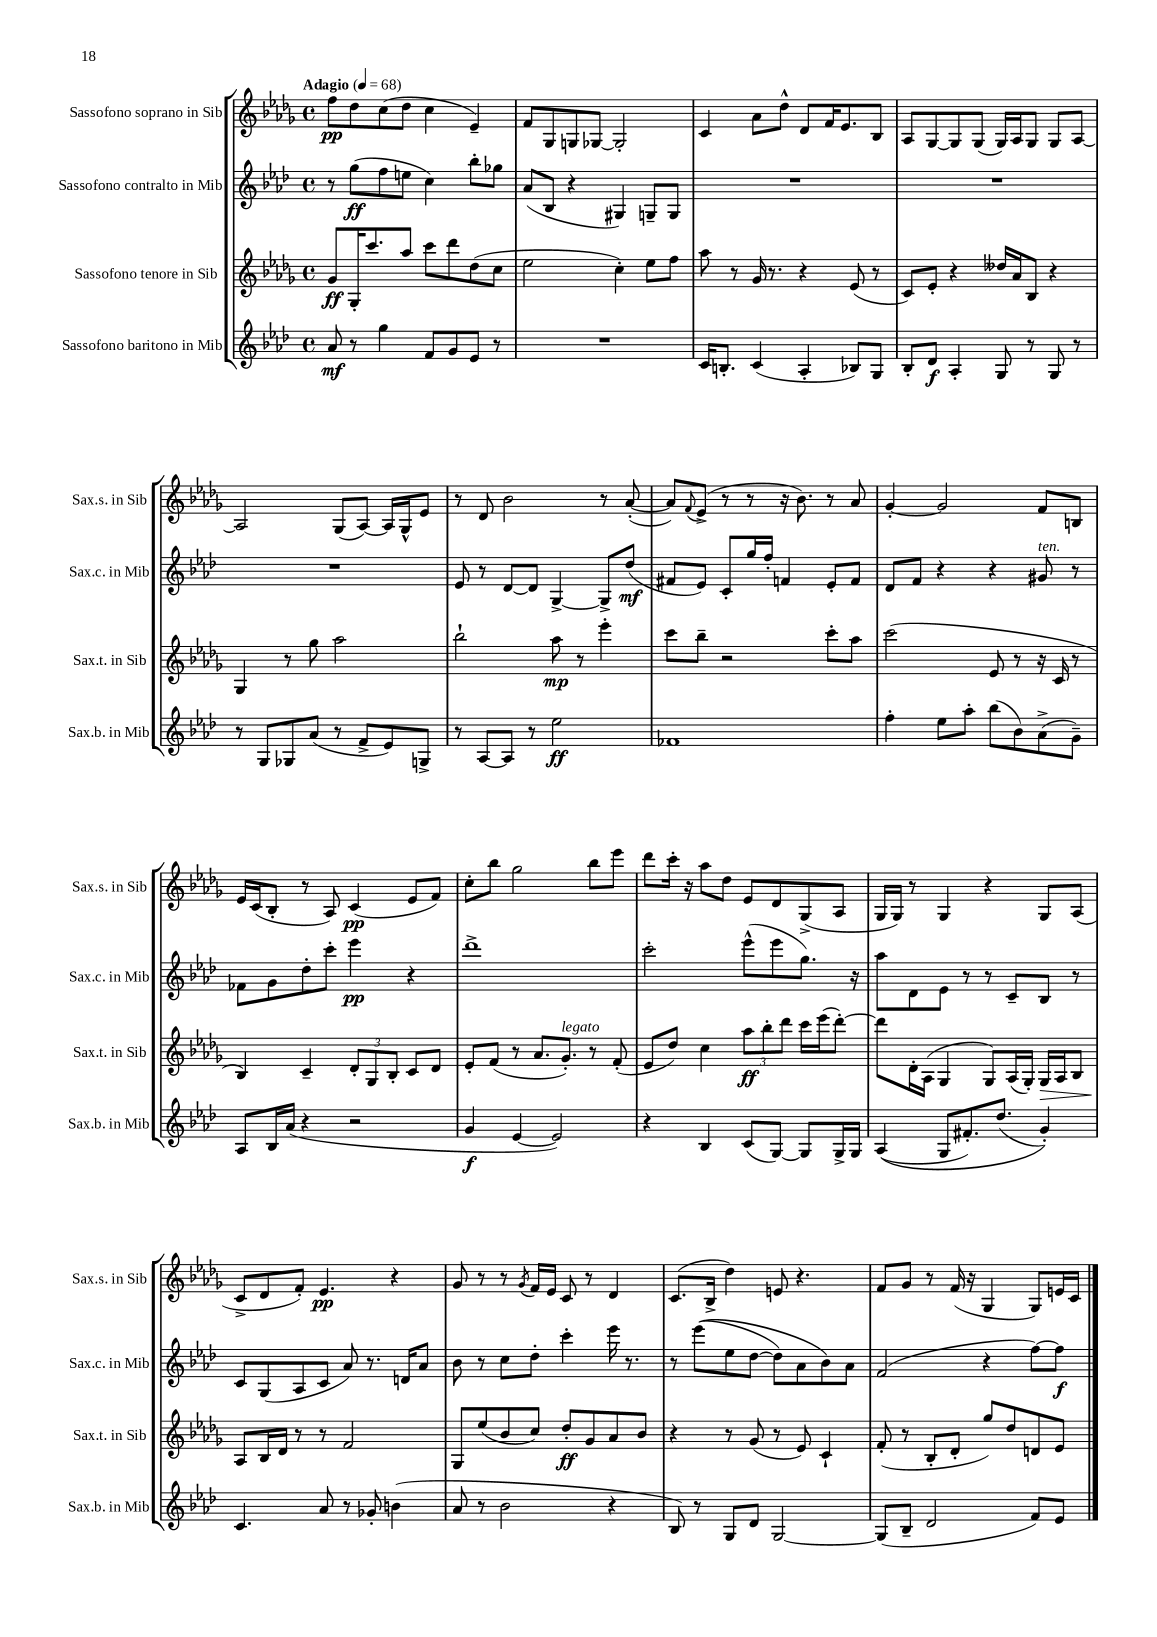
<<
\new StaffGroup <<
\new Staff = "s0" \with { instrumentName = "Sassofono soprano in Sib" shortInstrumentName = "Sax.s. in Sib" } {
    \clef treble \key des \major \defaultTimeSignature \time 4/4 \tempo "Adagio" 4 = 68
    f''8\pp des''8 c''8( des''8 c''4 ees'4--) |
    f'8 ges8 g8 ges8~ ges2-. |
    c'4 aes'8 des''8-^ des'8 f'16 ees'8. bes8 |
    aes8 ges8~ ges8 ges8( ges16) aes16 ges8 ges8 aes8~ |
    aes2 ges8( aes8~) aes16 ges16-^ ees'8 |
    r8 des'8 bes'2 r8 aes'8~-.( |
    aes'8) \appoggiatura { f'8 } ees'8->( r8 r8 r16 bes'8.) r8 aes'8 |
    ges'4~-. ges'2 f'8 b8 |
    ees'16 c'16( bes8-. r8 aes8) c'4\pp( ees'8 f'8) |
    c''8-. bes''8 ges''2 bes''8 ees'''8 |
    des'''8 c'''16-. r16 aes''8 des''8 ees'8 des'8 ges8->( aes8 |
    ges16 ges16) r8 ges4 r4 ges8 aes8( |
    c'8-> des'8 f'8-.) ees'4.\pp r4 |
    ges'8 r8 r8 \acciaccatura { ges'8 } f'16 ees'16 c'8 r8 des'4 |
    c'8.( bes16-> des''4) e'8 r4. |
    f'8 ges'8 r8 f'16( r16 ges4 ges8) e'16 c'16 \bar "|." |
}
\new Staff = "s1" \with { instrumentName = "Sassofono contralto in Mib" shortInstrumentName = "Sax.c. in Mib" } {
    \clef treble \key aes \major \defaultTimeSignature \time 4/4
    r8 g''8\ff( f''8 e''8 c''4) bes''8-. ges''8 |
    aes'8( bes8 r4 gis4) g8-- g8 |
    R1 |
    R1 |
    R1 |
    ees'8 r8 des'8~ des'8 g4~-> g8-> des''8\mf( |
    fis'8 ees'8) c'8-. g''16 f''16-. f'4 ees'8-. f'8 |
    des'8 f'8 r4 r4 gis'8^\markup { \italic "ten." } r8 |
    fes'8 g'8 des''8-. c'''8-. ees'''4\pp r4 |
    des'''1-> |
    c'''2-. ees'''8-^( ees'''8 g''8.) r16 |
    aes''8 des'8 ees'8 r8 r8 c'8-- bes8 r8 |
    c'8 g8( aes8 c'8 aes'8) r8. d'16 aes'8 |
    bes'8 r8 c''8 des''8-. c'''4-. ees'''16 r8. |
    r8 ees'''8(\( ees''8 des''8~ des''8) aes'8 bes'8\) aes'8 |
    f'2( r4 f''8~) f''8\f \bar "|." |
}
\new Staff = "s2" \with { instrumentName = "Sassofono tenore in Sib" shortInstrumentName = "Sax.t. in Sib" } {
    \clef treble \key des \major \defaultTimeSignature \time 4/4
    ges'8\ff ges16-. c'''8. aes''8 c'''8 des'''8 des''8( c''8 |
    ees''2 c''4-.) ees''8 f''8 |
    aes''8 r8 ges'16 r8. r4 ees'8( r8 |
    c'8) ees'8-. r4 deses''16 aes'16 bes8 r4 |
    ges4 r8 ges''8 aes''2 |
    bes''2-! aes''8\mp r8 ees'''4-. |
    c'''8 bes''8-- r2 c'''8-. aes''8 |
    c'''2( ees'8 r8 r16 c'16 r8 |
    bes4) c'4-- \tuplet 3/2 { des'8-. ges8 bes8-. } c'8 des'8 |
    ees'8-. f'8( r8 aes'8. ges'8.-.^\markup { \italic "legato" }) r8 f'8-.( |
    ees'8 des''8) c''4 \tuplet 3/2 { aes''8\ff bes''8-. des'''8 } c'''16 ees'''16( des'''8~-.) |
    des'''8 des'16-. aes16( ges4 ges8) aes16( ges16-.) ges16\> aes16 bes8 |
    aes8\! bes16 des'16 r8 r8 f'2 |
    ges8 ees''8( bes'8 c''8) des''8-.\ff ges'8 aes'8 bes'8 |
    r4 r8 ges'8( r8 ees'8) c'4-! |
    f'8-.( r8 bes8-. des'8-. ges''8) des''8 d'8 ees'8 \bar "|." |
}
\new Staff = "s3" \with { instrumentName = "Sassofono baritono in Mib" shortInstrumentName = "Sax.b. in Mib" } {
    \clef treble \key aes \major \defaultTimeSignature \time 4/4
    aes'8\mf r8 g''4 f'8 g'8 ees'8 r8 |
    R1 |
    c'16 b8.-. c'4( aes4-. bes8) g8 |
    bes8-. des'8\f aes4-. g8 r8 g8 r8 |
    r8 g8 ges8 aes'8( r8 f'8-> ees'8) g8-> |
    r8 aes8~ aes8 r8 ees''2\ff |
    fes'1 |
    f''4-. ees''8 aes''8-. bes''8( bes'8) aes'8->( g'8--) |
    aes8 bes16 aes'16( r4 r2 |
    g'4\f ees'4~ ees'2) |
    r4 bes4 c'8( g8~) g8 g16-> g16 |
    aes4(\( g8 fis'8.-.) des''8.( g'4-.)\) |
    c'4. aes'8 r8 ges'8-. b'4( |
    aes'8 r8 bes'2 r4 |
    bes8) r8 g8 des'8 g2~ |
    g8( bes8-- des'2 f'8) ees'8 \bar "|." |
}
>>
>>
\layout { \context { \Score \remove "Bar_number_engraver" } }
